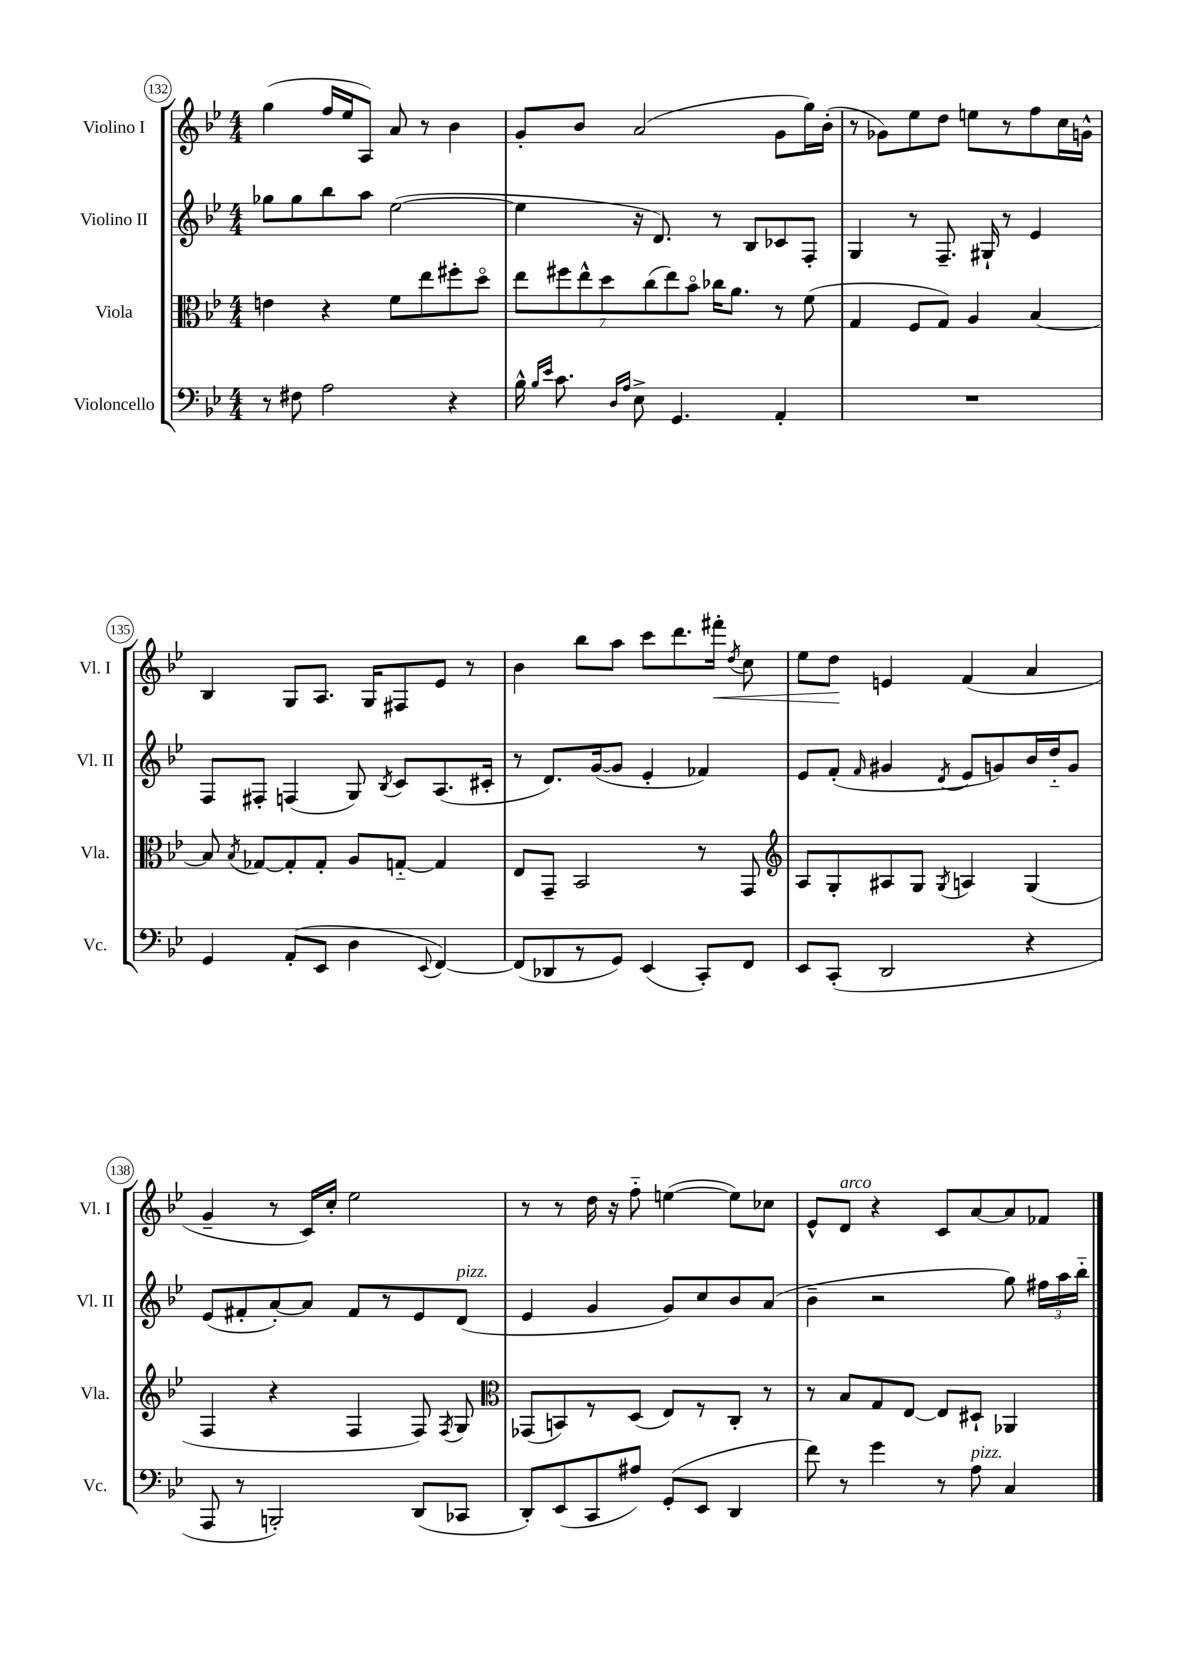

**kern	**kern	**kern	**kern
*staff4	*staff3	*staff2	*staff1
*clefF4	*clefC3	*clefG2	*clefG2
*k[b-e-]	*k[b-e-]	*k[b-e-]	*k[b-e-]
*M4/4	*M4/4	*M4/4	*M4/4
8r	4e	8gg-	(4gg
8F#	.	8gg-	.
2A	4r	8bb-	16ff
.	.	.	16ee-
.	.	8aa	8A)
.	8f	([2ee-	8a
.	8ee-	.	8r
4r	8ff#'	.	4b-
.	8ddo	.	.
=	=	=	=
16B-^^	14ee-	4ee-]	8g'
16qqB-	.	.	.
16qqe-	.	.	.
8.c	.	.	.
.	14ff#	.	.
.	.	.	8b-
.	14ee-^^	.	.
.	14dd	.	.
16qqD	.	.	.
16qqA	.	.	.
8E-^	.	16r	(2a
.	(14cc	.	.
.	.	8.d)	.
.	14ee-)	.	.
4.GG	.	.	.
.	14b-o	.	.
.	16cc-	8r	.
.	8.a	.	.
.	.	8B-	.
4AA'	8r	8c-	8g
.	(8f	8F'	16gg)
.	.	.	(16b-'
=	=	=	=
1r	4G	4G	8r
.	.	.	8g-)
.	8F	8r	8ee-
.	8G)	8.F~	8dd
.	4A	.	8ee
.	.	16G#`	.
.	.	8r	8r
.	[4B-	4e-	8ff
.	.	.	16cc
.	.	.	16g^^
=	=	=	=
4GG	8B-]	8F	4B-
.	8qB-	.	.
.	[8G-	8F#'	.
(8AA'	8G-']	(4F	8G
8EE-	8G-'	.	8.A
4D	8A	8G)	.
.	.	.	16G
.	.	8qB-	.
.	[8G'~	8c	8F#
8qqEE-	.	.	.
[4FF)	4G]	(8.A	8e-
.	.	.	8r
.	.	16c#'	.
=	=	=	=
(8FF]	8E-	8r	4b-
8DD-	8GG~	8.d)	.
8r	2BB-	.	8bb-
.	.	([16g	.
8GG)	.	8g]	8aa
(4EE-	.	4e-'	8ccc
.	.	.	8.ddd
8CC')	8r	4f-)	.
.	.	.	16fff#'
.	.	.	8qdd
8FF	8GG	.	8cc
=	=	=	=
*	*clefG2	*	*
8EE-	8A	8e-	8ee-
(8CC'	8G'	(8f'	8dd
.	.	16qqf	.
2DD	8A#	4g#	4e
.	8G	.	.
.	8qG	8qd	.
.	4A	8e-	(4f
.	.	8g)	.
4r	(4G	16b-	4a
.	.	16dd'~	.
.	.	8g	.
=	=	=	=
8AAA	4F	(8e-	4g~
8r	.	8f#'	.
2BBB')	4r	[8a')	8r
.	.	8a]	16c)
.	.	.	16cc'
.	4F	8f#	2ee-
.	.	8r	.
(8DD	8F)	8e-	.
.	8qF	.	.
8CC-	8G	(8d	.
=	=	=	=
*	*clefC3	*	*
8DD')	(8GG-	4e-	8r
(8EE-	8BB)	.	8r
8CC	8r	4g	16dd
.	.	.	16r
8A#)	(8D	.	8ff'~
(8GG'	8E-)	8g)	([4ee
8EE-	8r	8cc	.
4DD	8C'	8b-	8ee])
.	8r	(8a	8cc-
=	=	=	=
8f)	8r	4b-~	8e-^^
8r	8B-	.	8d
4g	8G	2r	4r
.	[8E-	.	.
8r	8E-]	.	8c
8A	8D#`	.	[8a
4C	4AA-	8gg)	8a]
.	.	24ff#	8f-
.	.	24aa	.
.	.	24bb-'~	.
==	==	==	==
*-	*-	*-	*-
